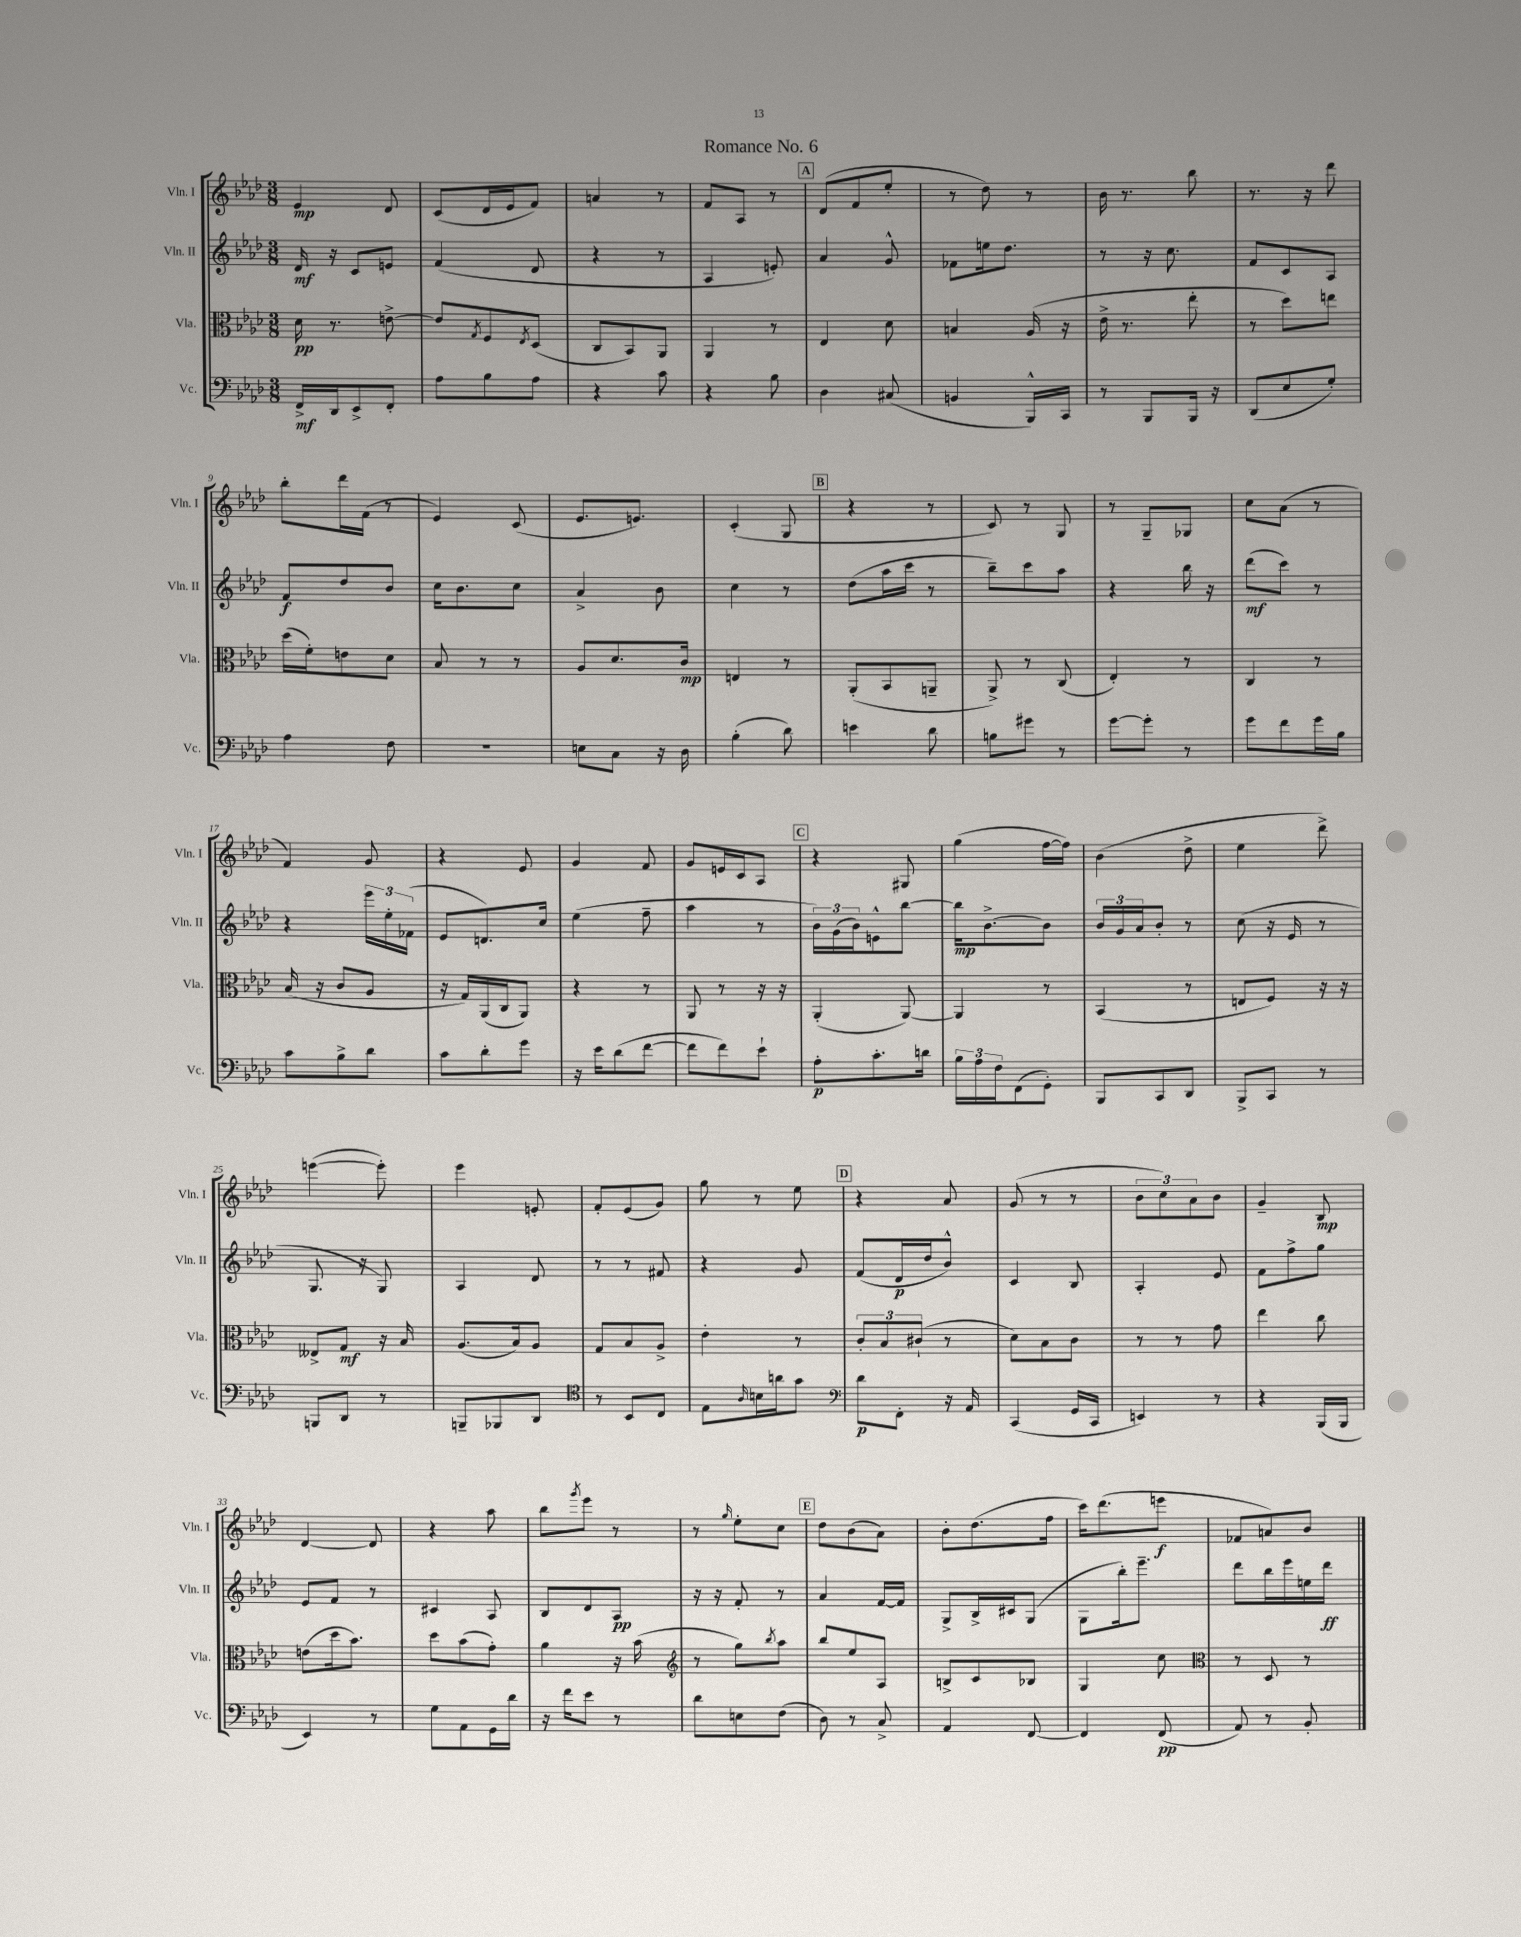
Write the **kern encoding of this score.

**kern	**kern	**kern	**kern
*staff4	*staff3	*staff2	*staff1
*clefF4	*clefC3	*clefG2	*clefG2
*k[b-e-a-d-]	*k[b-e-a-d-]	*k[b-e-a-d-]	*k[b-e-a-d-]
*M3/8	*M3/8	*M3/8	*M3/8
16FF^	16d-	16d-	4e-
16DD-	8.r	16r	.
8EE-^	.	8c	.
8FF'	[8e^	8e	8d-
=	=	=	=
8A-	8e]	(4f	(8c
.	8qG	.	.
8B-	8F	.	16d-
.	.	.	16e-
.	8qE-	.	.
8A-	(8D-	8d-	8f)
=	=	=	=
4r	8C	4r	4a
.	8BB-)	.	.
8c	8AA-	8r	8r
=	=	=	=
4r	4AA-	4A-	8f
.	.	.	8A-
8B-	8r	8e')	8r
=	=	=	=
4D-	4E-	4a-	(8d-
.	.	.	8f
(8C#	8d-	8g^^	8ee-'
=	=	=	=
4BB	4B	8f-	8r
.	.	16ee	8dd-)
.	.	8.dd-	.
16BBB-^^)	(16A-	.	8r
16CC	16r	.	.
=	=	=	=
8r	16e-^	8r	16b-
.	8.r	.	8.r
8BBB-	.	16r	.
.	.	8.cc	.
16BBB-	8ee-'	.	8bb-
16r	.	.	.
=	=	=	=
(8DD-	8r	8f	8.r
8E-	8dd-)	8c	.
.	.	.	16r
8G')	8ee	8A-	8ddd-
=	=	=	=
4A-	(16dd-	8f	8bb-'
.	16f')	.	.
.	8e	8dd-	16ddd-
.	.	.	(16f
8F	8d-	8b-	8r
=	=	=	=
4.r	8B-	16cc	4e-)
.	.	8.b-	.
.	8r	.	.
.	8r	8cc	(8c
=	=	=	=
8E	8A-	4a-^	8.e-
8C	8.d-	.	.
.	.	.	8.e)
16r	.	8b-	.
16D-	16c	.	.
=	=	=	=
(4B-'	4E	4cc	(4c'
8d-)	8r	8r	8G
=	=	=	=
4e	(8AA-'	(8dd-	4r
.	8BB-	16aa-	.
.	.	16ccc	.
8d-	8AA~	8r	8r
=	=	=	=
8B	8AA-^)	8bb-~)	8c)
8g#	8r	8ccc	8r
8r	(8C	8aa-	8G
=	=	=	=
[8g	4E-')	4r	8r
8g']	.	.	8G~
8r	8r	16bb-	8G-
.	.	16r	.
=	=	=	=
8g	4C	(8ddd-	8cc
8f	.	8ccc)	(8a-
16g	8r	8r	8r
16B-	.	.	.
=	=	=	=
8c	(16B-	4r	4f)
.	16r	.	.
8B-^	8c	.	.
8d-	8A-	24eee-	8g
.	.	24ee-'	.
.	.	(24f-	.
=	=	=	=
8c	16r	8e-	4r
.	16G)	.	.
8d-'	(16AA-	8.d)	.
.	16C	.	.
8g	8AA-)	.	8e-
.	.	16cc	.
=	=	=	=
16r	4r	(4ee-	4g
16e-	.	.	.
(8d-	.	.	.
[8f	8r	8ff~	8f
=	=	=	=
8f]	8AA-	4aa-	8g
8f)	8r	.	16e
.	.	.	16c
8e-`	16r	8r	8A-
.	16r	.	.
=	=	=	=
8A-'	(4AA-'	24b-)	4r
.	.	(24g	.
.	.	24b-)	.
8.c'	.	8e^^	.
.	[8AA-)	[8bb-	8G#
16d	.	.	.
=	=	=	=
24B-	4AA-]	16bb-]	(4gg
24A-	.	.	.
.	.	[8.b-^	.
24F	.	.	.
(8FF	.	.	.
8GG')	8r	8b-]	[16ff
.	.	.	16ff])
=	=	=	=
8BBB-	(4BB-	24b-	(4b-
.	.	24g	.
.	.	24a-	.
8CC	.	8b-'	.
8DD-	8r	8r	8dd-^
=	=	=	=
8BBB-^	8E	(8cc	4ee-
8CC	8F)	16r	.
.	.	16e-	.
8r	16r	8r	8ddd-^)
.	16r	.	.
=	=	=	=
8BBB	8E--^	8.G	([4eee
8DD-	8G	.	.
.	.	16r	.
8r	16r	8G)	8eee'])
.	16B-	.	.
=	=	=	=
8BBB~	(8.A-	4A-	4eee-
8BBB-	.	.	.
.	16B-)	.	.
8DD-	8A-	8d-	8e'
=	=	=	=
*clefC4	*	*	*
8r	8G	8r	8f'
8BB-	8B-	8r	(8e-
8C	8A-^	8f#	8g)
=	=	=	=
8E-	4e-'	4r	8gg
16qqA-	.	.	.
16B	.	.	8r
16a	.	.	.
8g	8r	8g	8ee-
=	=	=	=
*clefF4	*	*	*
8d-	12c'	(8f	4r
.	12B-	.	.
8FF'	.	16d-	.
.	(12c#`	.	.
.	.	16dd-	.
16r	8r	8b-^^)	8a-
16AA-	.	.	.
=	=	=	=
(4CC	8d-)	4c	(8g
.	8B-	.	8r
16GG	8c	8B-	8r
16CC	.	.	.
=	=	=	=
4EE)	8r	4A-'	12b-
.	.	.	12cc)
.	8r	.	.
.	.	.	12a-
8r	8g	8e-	8b-
=	=	=	=
4r	4ee-	8f	4g~
.	.	8ff^	.
(16BBB-	8cc	8gg	8B-
16BBB-	.	.	.
=	=	=	=
4EE-)	(8e	8e-	[4d-
.	16dd-	8f	.
.	8.b-)	.	.
8r	.	8r	8d-]
=	=	=	=
8G	8dd-	4c#	4r
8AA-	(8b-	.	.
16GG	8g')	8A-	8aa-
16d-	.	.	.
=	=	=	=
16r	4a-	8B-	8bb-
16f	.	.	.
.	.	.	8qggg
8e-	.	8d-	8eee-
8r	16r	8A-	8r
.	(16b-	.	.
=	=	=	=
*	*clefG2	*	*
8d-	8r	16r	8r
.	.	16r	.
.	.	.	16qqgg
8E	8gg)	8f'	8ee-'
.	8qbb-	.	.
(8F	8aa-	8r	8cc
=	=	=	=
8D-)	8bb-	4a-	8dd-
8r	8ee-	.	(8b-
8C^	8A-	[16f	8a-)
.	.	16f]	.
=	=	=	=
4AA-	8B^	8G^	8b-'
.	8c	16B-^	(8.dd-
.	.	16c#	.
[8FF	8B-	(8G	.
.	.	.	16ff
=	=	=	=
4FF]	4G	8G	16ccc)
.	.	.	(8.ddd-
.	.	16bb-')	.
.	.	8.eee-~	.
(8FF	8cc	.	8eee
=	=	=	=
*	*clefC3	*	*
8AA-)	8r	8ddd-	8f-
8r	8D-	16bb-	8a)
.	.	16eee-	.
8BB-'	8r	16ee	8b-
.	.	16ddd-	.
==	==	==	==
*-	*-	*-	*-
